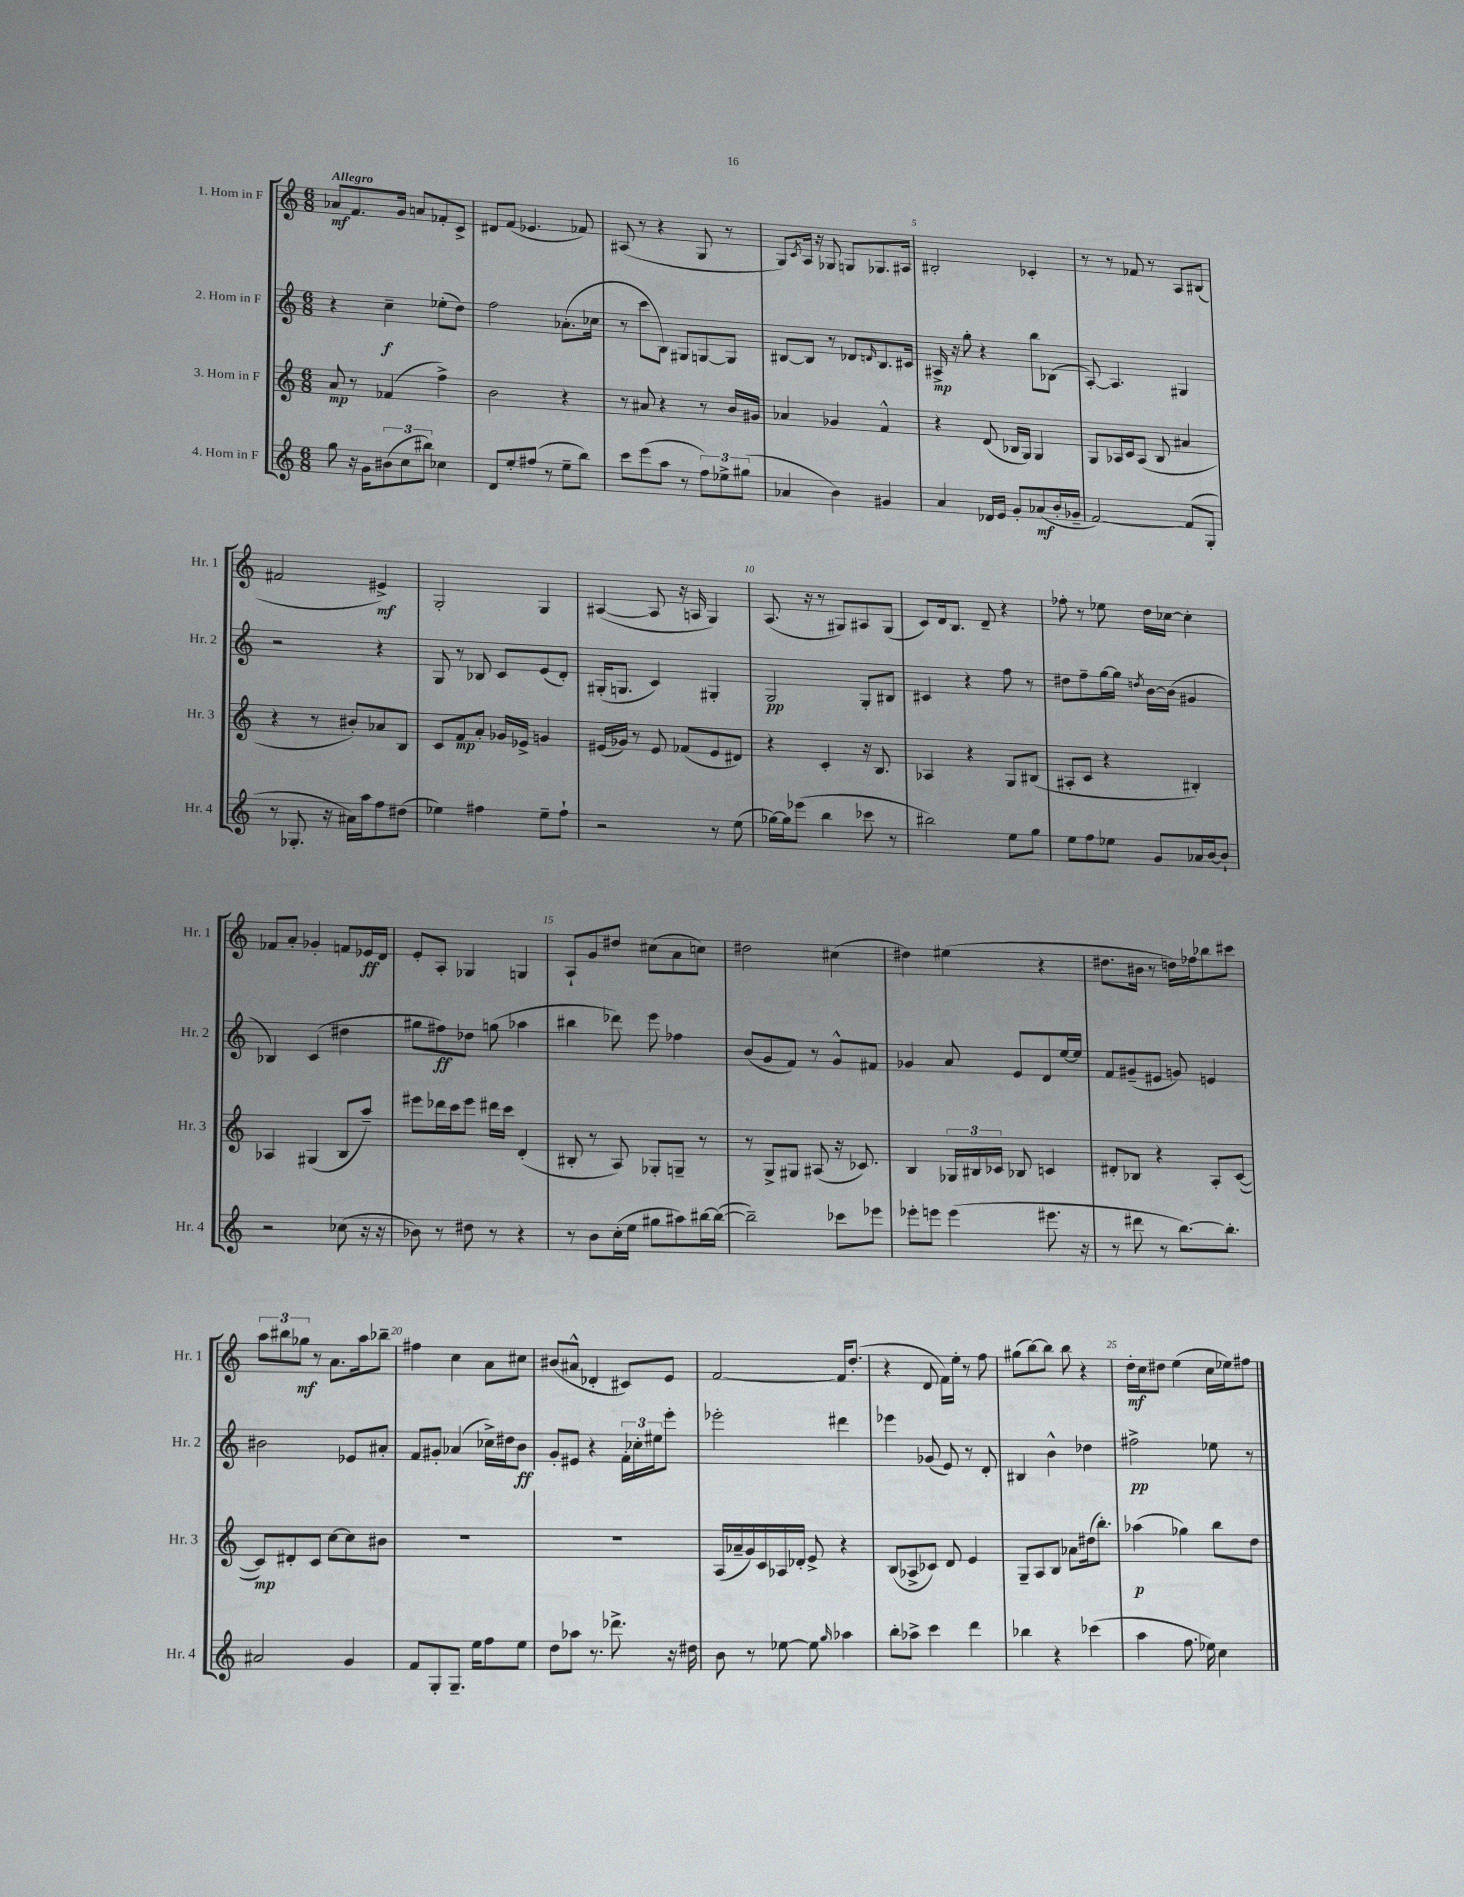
<<
\new StaffGroup <<
\new Staff = "s0" \with { instrumentName = "1. Horn in F" shortInstrumentName = "Hr. 1" } {
    \clef treble \key c \major \numericTimeSignature \time 6/8 \tempo "Allegro"
    aes'8\mf f'8. g'16 a'8 fes'8-. c'8-> |
    dis'8 f'8( ees'4. fes'8) |
    ais8( r8 r4 g8 r8 |
    g8) \acciaccatura { c'8 } a16 r16 ges8 g8 ges8. ais16 |
    bis2-. ces'4-. |
    r8 r8 fes'8 r8 a8 bis8( |
    fis'2 eis'4->\mf) |
    g2-. g4 |
    ais4~( ais8 r16 a16 g4) |
    a8.( r16 r8 gis8) ais8 gis8( |
    c'8) d'16 b8. d'8-- r4 |
    fes''8-. r8 ees''8 d''16 ces''16~ ces''4-. |
    fes'8 a'8-. ges'4-. f'8 ees'16\ff d'16 |
    e'8-. a8-. ges4 g4 |
    a8-! g'8 dis''8 cis''8( a'8 c''8) |
    dis''2 cis''4( |
    dis''4) eis''4( r4 |
    dis''8. bis'16 r8 d''16) fes''16 bes''8 cis'''8 |
    \tuplet 3/2 { a''8 bis''8 ges''8\mf } r8 a'8. a''16 bes''8-- |
    fis''4 c''4 a'8 cis''8 |
    bis'8( ais'8-^ des'4-. cis'8) e'8 |
    f'2~ f'16 d''8.-.( |
    r4 d'8 f'16) e''16-. r8 f''8 |
    gis''8( b''8~) b''8 b''8 r4 |
    d''16-.\mf c''16 dis''8 e''4( c''16 ees''16) fis''8 \bar "|." |
}
\new Staff = "s1" \with { instrumentName = "2. Horn in F" shortInstrumentName = "Hr. 2" } {
    \clef treble \key c \major \numericTimeSignature \time 6/8
    r4 c''4--\f ees''8-.( d''8) |
    f''2 aes'8.-.( ces''16 |
    r8 c'''8 b8) gis8 g8~ g8 |
    bis8~ bis8 r8 des'8 \grace { d'16 } bis8. cis'16 |
    ais16->\mp r16 g''8-. r4 b''8 bes8( |
    a8~-.) a4. gis4 |
    r2 r4 |
    g8 r8 bes8 c'8 e'8( d'8-.) |
    gis16-.( g8. c'4) gis4-. |
    g2\pp g8-. bis8 |
    cis'4 r4 f''8 r8 |
    dis''8 f''8-- g''16~ g''16 \acciaccatura { d''8 } b'16~ b'16( gis'4 |
    bes4) c'4( dis''4 |
    gis''8 fis''8\ff) des''8 g''8( aes''4 |
    bis''4 des'''8) e'''8 fes''4 |
    b'8( g'8 f'8) r8 g'8-^ fis'8 |
    ges'4 a'8 e'8 d'8 e''16~ e''16 |
    f'8 gis'8--( eis'8 g'8) e'4 |
    bis'2 ees'8 ais'8-. |
    f'8 gis'8-. aes'4( ces''16->) dis''16 b'8\ff |
    g'8-. eis'8 r4 \tuplet 3/2 { f'16-. ces''16-. eis''16 } e'''8-. |
    ees'''2-. dis'''4 |
    ees'''4 ges'8( e'8) r8 d'8-. |
    bis4 b'4-^ des''4 |
    fis''2->\pp ees''8 r8 \bar "|." |
}
\new Staff = "s2" \with { instrumentName = "3. Horn in F" shortInstrumentName = "Hr. 3" } {
    \clef treble \key c \major \numericTimeSignature \time 6/8
    a'8\mp r8 fes'4( f''4->) |
    b'2 r4 |
    r8 ais'8 r4 r8 b'16 gis'16 |
    aes'4 ges'4 f'4-^ |
    r4 d'8( bes16 g16) g4 |
    g8 aes16 c'16 aes8( b8 ais'4 |
    r4 r8 bis'8-.) aes'8 b8 |
    c'8 f'8\mp a'8-. ges'16 ees'16-> g'4 |
    eis'16( ges'16) r8 eis'8 fes'8( eis'8 dis'8) |
    r4 c'4-. r16 b8. |
    aes4 r4 g8 bis8( |
    ais8-. c'8 r4 bis4-.) |
    aes4 gis4( b8 a''8--) |
    eis'''8 des'''16 c'''16 eis'''8 dis'''16 c'''16 d'4-.( |
    bis8-. r8 a8) ges8-. g8-- r8 |
    r8 g8-> gis8 ais8( r16 ces'8.) |
    b4 \tuplet 3/2 { ges16 bis16 ces'16 } bes8 c'4 |
    dis'8-. bes8 r4 a8-. c'8~( |
    c'8\mp) dis'8-. c'8 c''8~ c''8 bis'8 |
    R2. |
    R2. |
    a16( aes'16-- g'16) c'16 aes16 des'16-. e'8-> r4 |
    b8( aes8-> ces'8) d'8 e'4 |
    g8-- a8 b8 aes'8 dis''16( b''8.-.) |
    aes''4\p( ges''4) b''8 d''8 \bar "|." |
}
\new Staff = "s3" \with { instrumentName = "4. Horn in F" shortInstrumentName = "Hr. 4" } {
    \clef treble \key c \major \numericTimeSignature \time 6/8
    g''8 r16 g'16 \tuplet 3/2 { bis'8( c''8 bis''8) } ces''4 |
    d'8 e''8-. fis''8( r8 e''8-- b''8) |
    c'''8 e'''8( a''8 r8 \tuplet 3/2 { f''8) ees''8-> gis''8( } |
    aes'4 b'4) gis'4 |
    a'4 des'16 e'16 g'8-. aes'8\mf( b'16-. ges'16-- |
    f'2~) f'8( g8-. |
    r8 ges8.-. r16 ais'16) a''16 f''8 dis''8( |
    ees''4) fis''4 ees''8-- fis''8-! |
    r2 r8 e''8( |
    ges''16~) ges''16 ees'''8( b''4 ces'''8 r8 |
    bis''2) e''8 g''8 |
    e''8 f''8 ees''8 g'8 aes'16 b'16~ b'8-! |
    r2 ces''8( r16 r16 |
    bes'8) r8 dis''8 r8 r4 |
    r8 b'8 c''16-.( e''16 gis''8 ais''8) bis''16~ bis''16~( |
    bis''2--) ces'''8 ees'''8 |
    ees'''8-. e'''8 e'''4( eis'''8. r16 |
    r8 dis'''8 r8 b''8.~) b''8.-. |
    ais'2 g'4 |
    f'8 g8-. g8.-- e''16 f''8 e''8 |
    d''8 aes''8 r8. des'''8.-> r16 dis''16 |
    b'8 r8 ees''8~ ees''8 \grace { g''16 } aes''4 |
    b''8-. aes''8-> c'''4 d'''4 |
    bes''4 r4 ces'''4( |
    a''4 f''8. ees''16) c''4 \bar "|." |
}
>>
>>
\layout { \context { \Score \override BarNumber.break-visibility = ##(#f #t #t) barNumberVisibility = #(every-nth-bar-number-visible 5) } }
